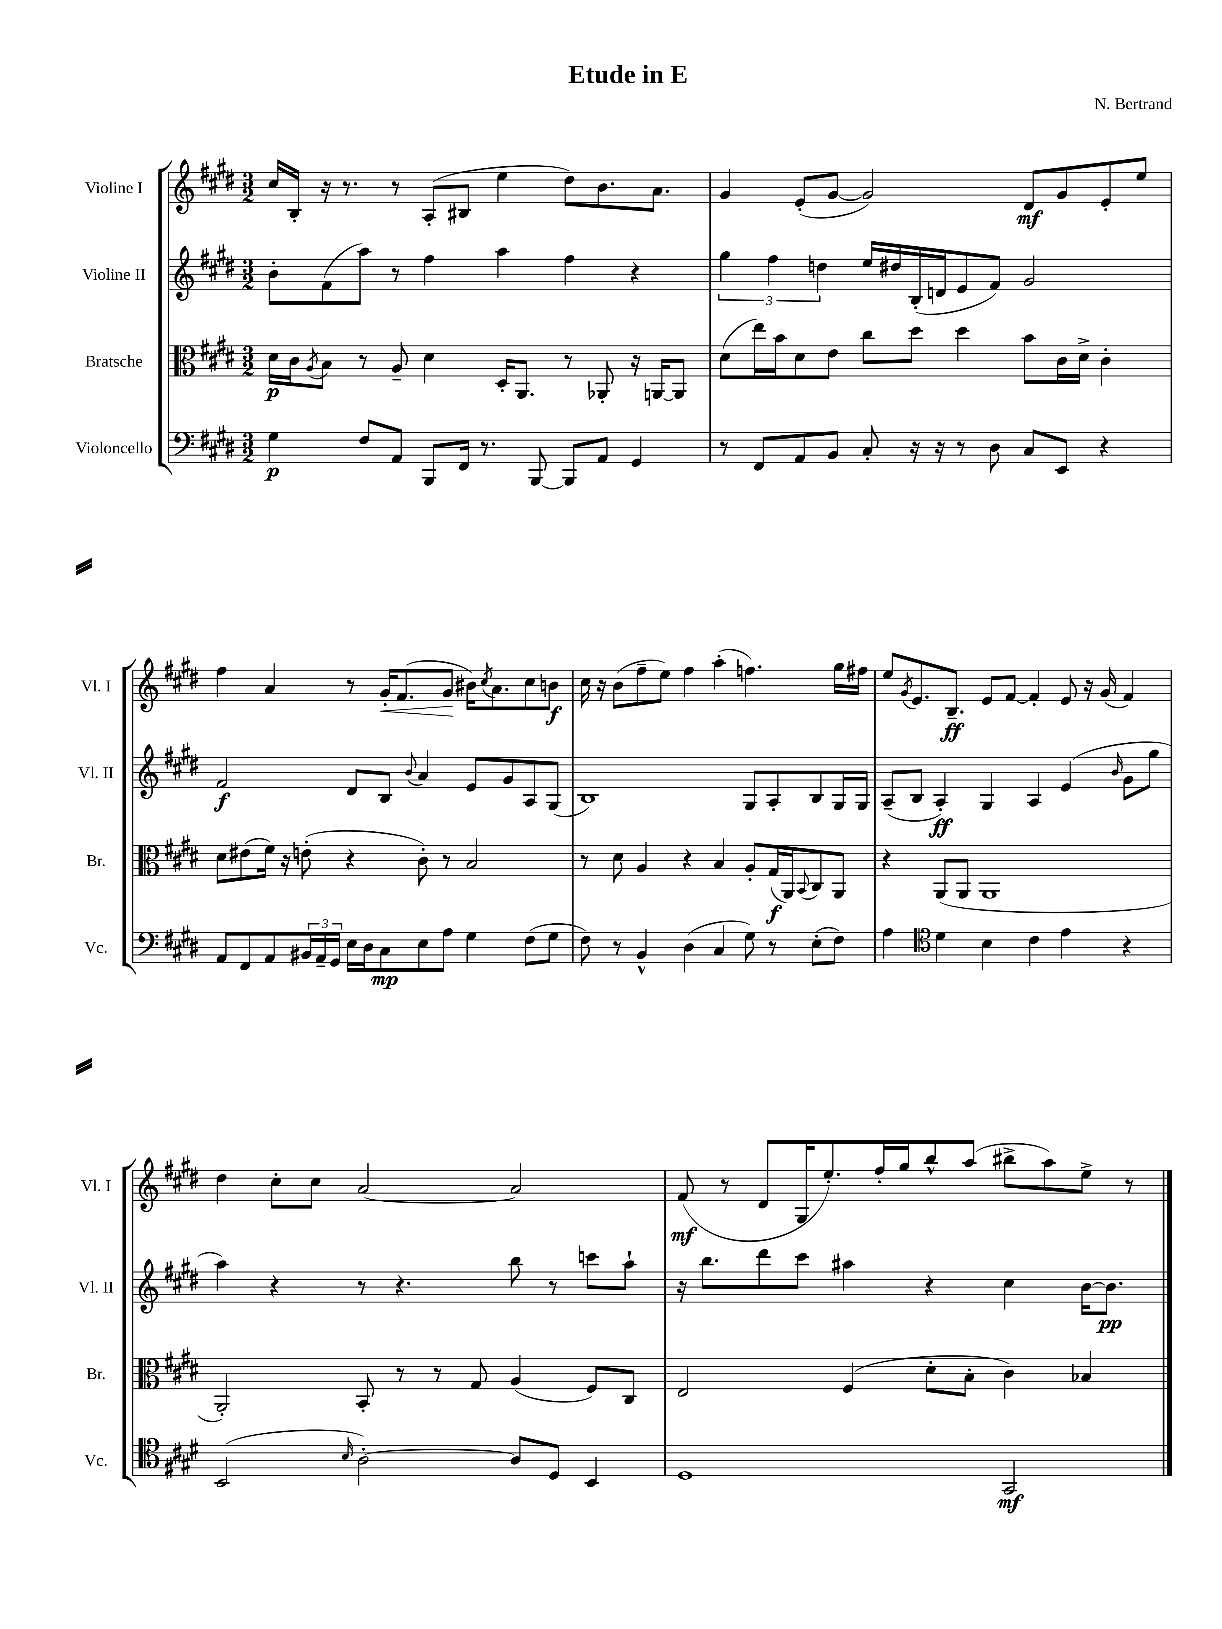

**kern	**dynam	**kern	**dynam	**kern	**dynam	**kern	**dynam
*part4	*part4	*part3	*part3	*part2	*part2	*part1	*part1
*staff4	*staff4	*staff3	*staff3	*staff2	*staff2	*staff1	*staff1
*I"Violoncello	*	*I"Bratsche	*	*I"Violine II	*	*I"Violine I	*
*I'Vc.	*	*I'Br.	*	*I'Vl. II	*	*I'Vl. I	*
*clefF4	*	*clefC3	*	*clefG2	*	*clefG2	*
*k[f#c#g#d#]	*	*k[f#c#g#d#]	*	*k[f#c#g#d#]	*	*k[f#c#g#d#]	*
*M3/2	*	*M3/2	*	*M3/2	*	*M3/2	*
=1	=1	=1	=1	=1	=1	=1	=1
4G#\	p	16d#\LL	p	8b'\L	.	16cc#/LL	.
.	.	16c#\J	.	.	.	16B'/JJ	.
.	.	8qA/	.	.	.	.	.
.	.	8B\J	.	(8f#\	.	16r	.
.	.	.	.	.	.	8.r	.
8F#/L	.	8r	.	8aa\J)	.	.	.
8AA/J	.	8A~/	.	8r	.	8r	.
8BBB/L	.	4d#\	.	4ff#\	.	(8A'/L	.
16FF#/Jk	.	.	.	.	.	8B#X/J	.
8.r	.	.	.	.	.	.	.
.	.	16D#'/KL	.	4aa\	.	4ee\	.
.	.	8.AA/J	.	.	.	.	.
[8BBB/	.	.	.	.	.	.	.
8BBB/L]	.	8r	.	4ff#\	.	8dd#\L)	.
8AA/J	.	8AA-X'/	.	.	.	8.b\	.
4GG#/	.	16r	.	4r	.	.	.
.	.	[16AAn/KL	.	.	.	8.a\J	.
.	.	8AA/J]	.	.	.	.	.
=2	=2	=2	=2	=2	=2	=2	=2
8r	.	(8d#\L	.	6gg#\	.	4g#/	.
8FF#/L	.	16ee\L)	.	.	.	.	.
.	.	.	.	6ff#\	.	.	.
.	.	16b\J	.	.	.	.	.
8AA/	.	8d#\	.	.	.	(8e'/L	.
.	.	.	.	6ddn\	.	.	.
8BB/J	.	8e\J	.	.	.	[8g#/J	.
8C#'/	.	8cc#\L	.	16ee/LL	.	2g#/])	.
.	.	.	.	16dd#X/	.	.	.
16r	.	8dd#\J	.	(16B'/	.	.	.
16r	.	.	.	16dn/J	.	.	.
8r	.	4dd#\	.	8e/	.	.	.
8D#\	.	.	.	8f#/J)	.	.	.
8C#/L	.	8b\L	.	2g#/	.	8d#/L	mf
8EE/J	.	16c#\L	.	.	.	8g#/	.
.	.	16d#^\JJ	.	.	.	.	.
4r	.	4c#'\	.	.	.	8e'/	.
.	.	.	.	.	.	8ee/J	.
!!LO:LB:g=z
=3	=3	=3	=3	=3	=3	=3	=3
8AA/L	.	8d#\L	.	2f#/	f	4ff#\	.
8FF#/	.	(8e#X\	.	.	.	.	.
8AA/	.	16f#\Jk)	.	.	.	4a/	.
.	.	16r	.	.	.	.	.
24BB#X/L	.	(8en'\	.	.	.	.	.
24AA~/	.	.	.	.	.	.	.
24GG#/JJ	.	.	.	.	.	.	.
16E\LL	.	4r	.	8d#/L	.	8r	.
16D#\J	.	.	.	.	.	.	.
!	!	!	!	!	!	!	!LO:HP:b
8C#\	mp	.	.	8B/J	.	16g#'/KL	<
.	.	.	.	.	.	(8.f#/	.
.	.	.	.	8qqb/	.	.	.
8E\	.	8c#'\)	.	4a/	.	.	.
8A\J	.	8r	.	.	.	8g#/J	.
4G#\	.	2B/	.	8e/L	.	16b#X\KL)	[
.	.	.	.	.	.	8qcc#/	.
.	.	.	.	.	.	8.a\	.
.	.	.	.	8g#/	.	.	.
(8F#\L	.	.	.	8A/	.	8cc#\	.
8G#\J	.	.	.	(8G#/J	.	8bn\J	f
=4	=4	=4	=4	=4	=4	=4	=4
8F#\)	.	8r	.	1B)	.	16cc#\	.
.	.	.	.	.	.	16r	.
8r	.	8d#\	.	.	.	(8b\L	.
4BB^^/	.	4A/	.	.	.	8ff#~\	.
.	.	.	.	.	.	8ee\J)	.
(4D#\	.	4r	.	.	.	4ff#\	.
4C#/	.	4B/	.	.	.	(4aa'\	.
8G#\)	.	8A'/L	.	8G#/L	.	4.ffn\)	.
8r	.	(16G#/L	f	8A'/	.	.	.
.	.	16AA/J)	.	.	.	.	.
.	.	8qqBB/	.	.	.	.	.
(8E'\L	.	8C#/	.	8B/	.	.	.
8F#\J)	.	8AA/J	.	16G#/L	.	16gg#\LL	.
.	.	.	.	16G#/JJ	.	16ff#X\JJ	.
=5	=5	=5	=5	=5	=5	=5	=5
4A\	.	4r	.	(8A~/L	.	8ee/L	.
.	.	.	.	.	.	8qg#/	.
.	.	.	.	8B/J	.	8.e/	.
*clefC4	*	*	*	*	*	*	*
4d#\	.	(8AA/L	.	4A'/)	ff	.	.
.	.	.	.	.	.	8.B~/J	ff
.	.	8AA/J	.	.	.	.	.
4B\	.	1AA	.	4G#/	.	8e/L	.
.	.	.	.	.	.	[8f#/J	.
4c#\	.	.	.	4A/	.	4f#'/]	.
4e\	.	.	.	(4e/	.	8e/	.
.	.	.	.	.	.	16r	.
.	.	.	.	.	.	(16g#/	.
.	.	.	.	16qqb/	.	.	.
4r	.	.	.	8g#\L	.	4f#/)	.
.	.	.	.	8gg#\J	.	.	.
!!LO:LB:g=z
=6	=6	=6	=6	=6	=6	=6	=6
(2BB/	.	2AA'/)	.	4aa\)	.	4dd#\	.
.	.	.	.	4r	.	8cc#'\L	.
.	.	.	.	.	.	8cc#\J	.
16qqB/	.	.	.	.	.	.	.
[2A'\)	.	8BB'/	.	8r	.	[2a/	.
.	.	8r	.	4.r	.	.	.
.	.	8r	.	.	.	.	.
.	.	8G#/	.	.	.	.	.
8A/L]	.	(4A/	.	8bb\	.	2a/]	.
8D#/J	.	.	.	8r	.	.	.
4BB/	.	8F#/L)	.	8cccn\L	.	.	.
.	.	8C#/J	.	8aa`\J	.	.	.
=7	=7	=7	=7	=7	=7	=7	=7
1D#	.	2E/	.	16r	.	(8f#/	mf
.	.	.	.	8.bb\L	.	.	.
.	.	.	.	.	.	8r	.
.	.	.	.	8ddd#\	.	8d#/L	.
.	.	.	.	8ccc#\J	.	16G#/K	.
.	.	.	.	.	.	8.ee'/)	.
.	.	(4F#/	.	4aa#X\	.	.	.
.	.	.	.	.	.	16ff#'/L	.
.	.	.	.	.	.	16gg#/J	.
.	.	8d#'\L	.	4r	.	8bb^^/	.
.	.	8B'\J	.	.	.	(8aa/J	.
2GG#/	mf	4c#\)	.	4cc#\	.	8bb#X^\L	.
.	.	.	.	.	.	8aa\)	.
.	.	4B-X/	.	[16b\KL	.	8ee^\J	.
.	.	.	.	8.b\J]	pp	.	.
.	.	.	.	.	.	8r	.
==	==	==	==	==	==	==	==
*-	*-	*-	*-	*-	*-	*-	*-
